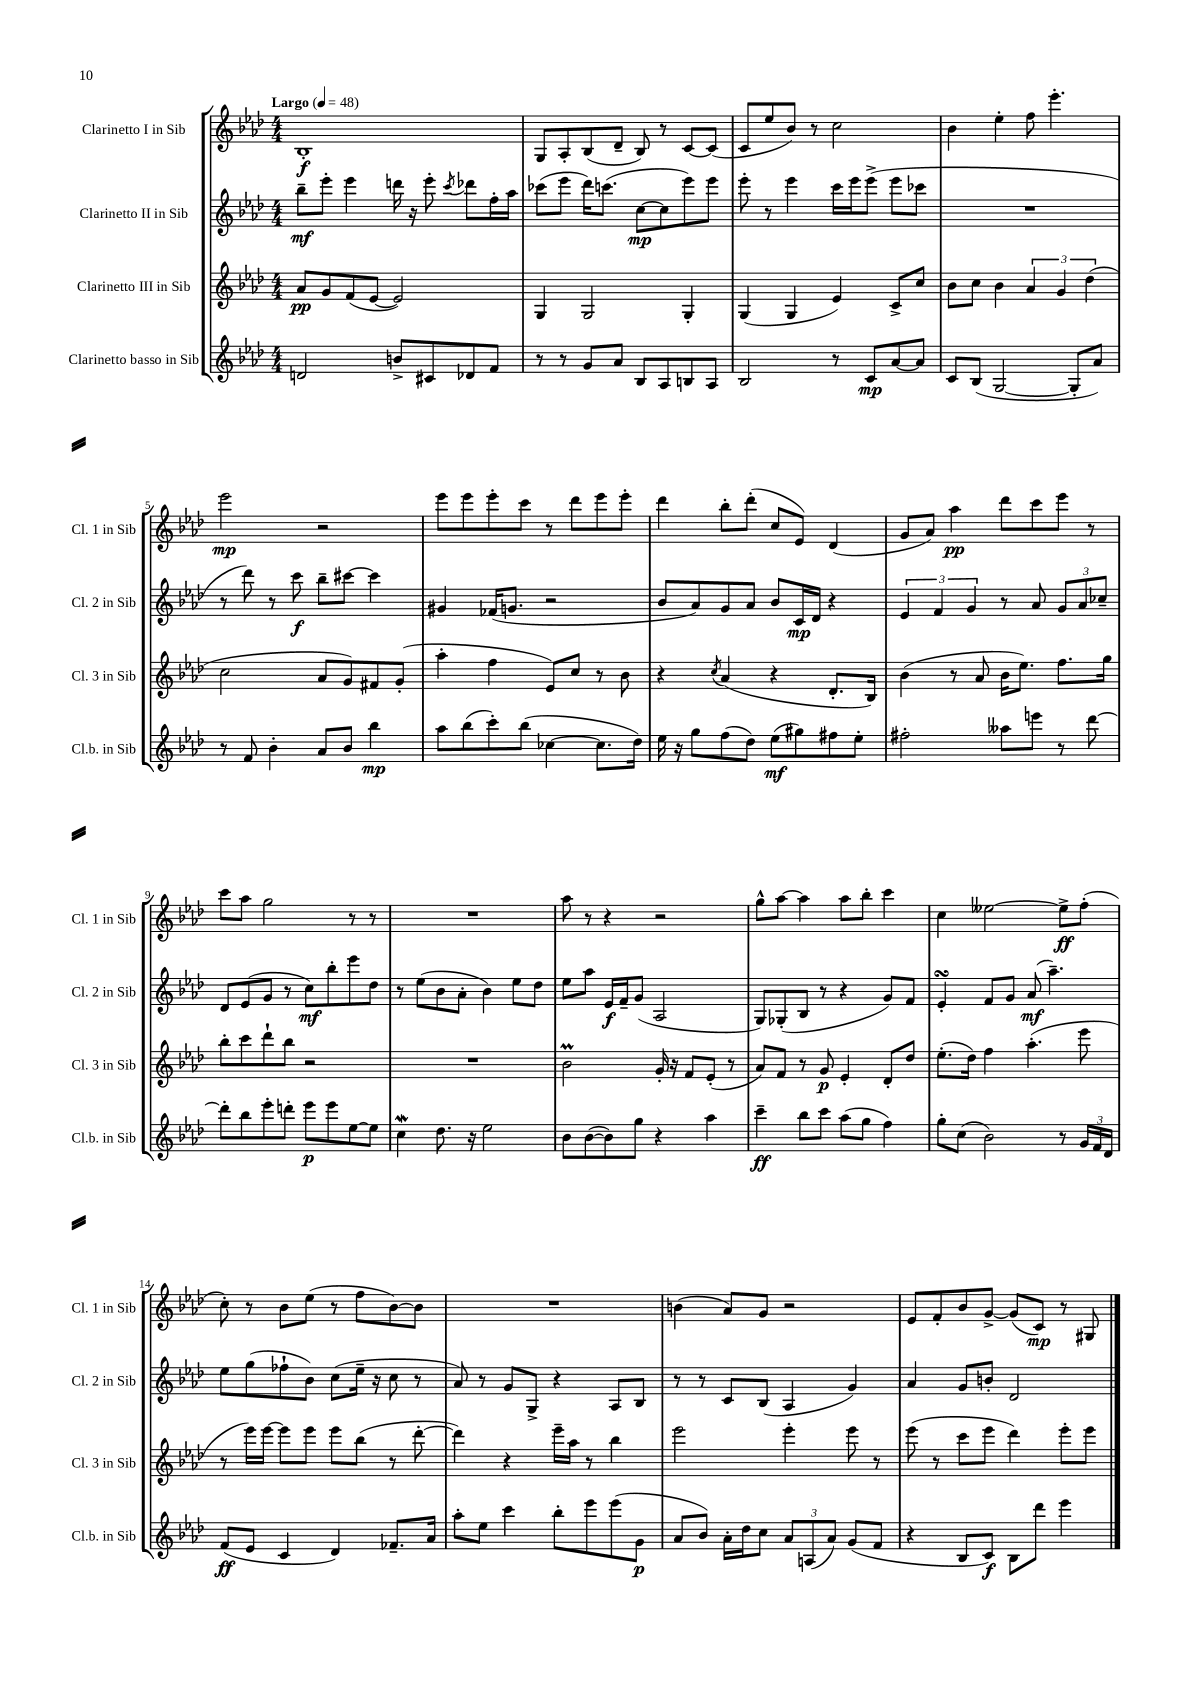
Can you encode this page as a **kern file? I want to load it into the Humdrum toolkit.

**kern	**kern	**kern	**kern
*staff4	*staff3	*staff2	*staff1
*clefG2	*clefG2	*clefG2	*clefG2
*k[b-e-a-d-]	*k[b-e-a-d-]	*k[b-e-a-d-]	*k[b-e-a-d-]
*M4/4	*M4/4	*M4/4	*M4/4
*MM48	*MM48	*MM48	*MM48
2d	8a-	8bb-~	1B-'
.	8g	8eee-'	.
.	(8f	4eee-	.
.	[8e-	.	.
8b^	2e-])	16ddd	.
.	.	16r	.
8c#	.	8eee-'	.
.	.	8qccc	.
8d-	.	8ddd-	.
8f	.	16ff'	.
.	.	16aa-	.
=	=	=	=
8r	4G	(8ccc-	8G
8r	.	8eee-	8A-'
8g	2G	16ddd-)	(8B-
.	.	(8.ccc	.
8a-	.	.	8d-~
8B-	.	[8cc	8B-)
8A-	.	8cc]	8r
8B	4G'	8eee-)	[8c
8A-	.	8eee-	(8c]
=	=	=	=
2B-	(4G	8eee-'	8c
.	.	8r	8ee-
.	4G	4eee-	8b-)
.	.	.	8r
8r	4e-)	16ccc	2cc
.	.	16eee-	.
8c	.	(8eee-^	.
[8a-	8c^	8eee-	.
8a-]	8cc	8ccc-	.
=	=	=	=
8c	8b-	1r	4b-
(8B-	8cc	.	.
[2G	4b-	.	4ee-'
.	6a-	.	8ff
.	.	.	4.eee-'
.	6g	.	.
8G']	.	.	.
.	(6dd-	.	.
8a-)	.	.	.
=	=	=	=
8r	2cc	8r	2eee-
8f	.	8ddd-)	.
4b-'	.	8r	.
.	.	8ccc	.
8a-	8a-	8bb-~	2r
8b-	8g)	[8ccc#	.
4bb-	8f#	4ccc#]	.
.	(8g'	.	.
=	=	=	=
8aa-	4aa-'	4g#	8eee-
(8bb-	.	.	8eee-
8ccc')	4ff	(16f-	8eee-'
.	.	8.g	.
(8bb-	.	.	8ccc
[4cc-	8e-)	2r	8r
.	8cc	.	8ddd-
8.cc-]	8r	.	8eee-
.	8b-	.	8eee-'
16dd-)	.	.	.
=	=	=	=
16ee-	4r	8b-	4ddd-
16r	.	.	.
8gg	.	8a-)	.
.	8qcc	.	.
(8ff	(4a-	8g	8bb-'
8dd-)	.	8a-	(8ddd-'
(8ee-	4r	8b-	8cc
8gg#)	.	16c	8e-)
.	.	16d-	.
8ff#	8.d-'	4r	(4d-
8ee-'	.	.	.
.	16B-)	.	.
=	=	=	=
2ff#'	(4b-	6e-	8g
.	.	.	8a-)
.	.	6f	.
.	8r	.	4aa-
.	.	6g	.
.	8a-	.	.
8aa--	16b-	8r	8ddd-
.	8.ee-)	.	.
8eee	.	8a-	8ccc
8r	8.ff	12g	8eee-
.	.	12a-	.
[8ddd-	.	.	8r
.	.	12cc-~	.
.	16gg	.	.
=	=	=	=
8ddd-']	8bb-'	8d-	8ccc
8bb-	8ccc	(8e-	8aa-
8eee-'	8ddd-`	8g	2gg
8ddd'	8bb-	8r	.
8eee-	2r	8cc)	.
8eee-	.	8bb-'	.
[8ee-	.	8eee-	8r
8ee-]	.	8dd-	8r
=	=	=	=
4cc	1r	8r	1r
.	.	(8ee-	.
8.dd-	.	8b-	.
.	.	8a-'	.
16r	.	.	.
2ee-	.	4b-)	.
.	.	8ee-	.
.	.	8dd-	.
=	=	=	=
8b-	2b-	8ee-	8aa-
([8b-	.	8aa-	8r
8b-])	.	16e-	4r
.	.	16f~	.
8gg	.	(8g	.
4r	16g'	2A-	2r
.	16r	.	.
.	8f	.	.
4aa-	(8e-'	.	.
.	8r	.	.
=	=	=	=
4ccc~	8a-)	8G)	8gg^^
.	8f	(8G-'	[8aa-
8bb-	8r	8B-	4aa-]
8ccc	8g	8r	.
(8aa-	4e-'	4r	8aa-
8gg	.	.	8bb-'
4ff)	8d-'	8g)	4ccc
.	8dd-	8f	.
=	=	=	=
8gg'	(8.ee-'	4e-'	4cc
(8cc	.	.	.
.	16dd-)	.	.
2b-)	4ff	8f	[2ee--
.	.	8g	.
.	(4.aa-'	(8a-	.
.	.	4.aa-~)	.
8r	.	.	8ee--^]
24g	8eee-	.	(8ff'
24f	.	.	.
24d-	.	.	.
=	=	=	=
(8f	8r	8ee-	8cc')
8e-	16eee-)	(8gg	8r
.	[16eee-	.	.
4c	8eee-]	8ff-`	8b-
.	8eee-	8b-)	(8ee-
4d-)	8eee-	(8cc	8r
.	(8bb-	16ee-~	8ff
.	.	16r	.
8.f-~	8r	8cc	[8b-)
.	[8ddd-'	8r	8b-]
16a-	.	.	.
=	=	=	=
8aa-'	4ddd-])	8a-)	1r
8ee-	.	8r	.
4ccc	4r	8g	.
.	.	8G^	.
8bb-'	16eee-~	4r	.
.	16aa-	.	.
8eee-	8r	.	.
(8eee-	4bb-	8A-	.
8g	.	8B-	.
=	=	=	=
8a-	2eee-	8r	(4b
8b-)	.	8r	.
16a-'	.	8c	8a-)
16dd-	.	.	.
8cc	.	(8B-	8g
12a-	4eee-'	4A-	2r
(12A	.	.	.
12a-)	.	.	.
(8g	8eee-	4g)	.
8f	8r	.	.
=	=	=	=
4r	(8eee-	4a-	8e-
.	8r	.	8f'
8B-	8ccc	8g	8b-
8c)	8eee-	8b'	[8g^
8B-	4ddd-)	2d-	(8g]
8ddd-	.	.	8c)
4eee-	8eee-'	.	8r
.	8eee-	.	8G#
==	==	==	==
*-	*-	*-	*-
